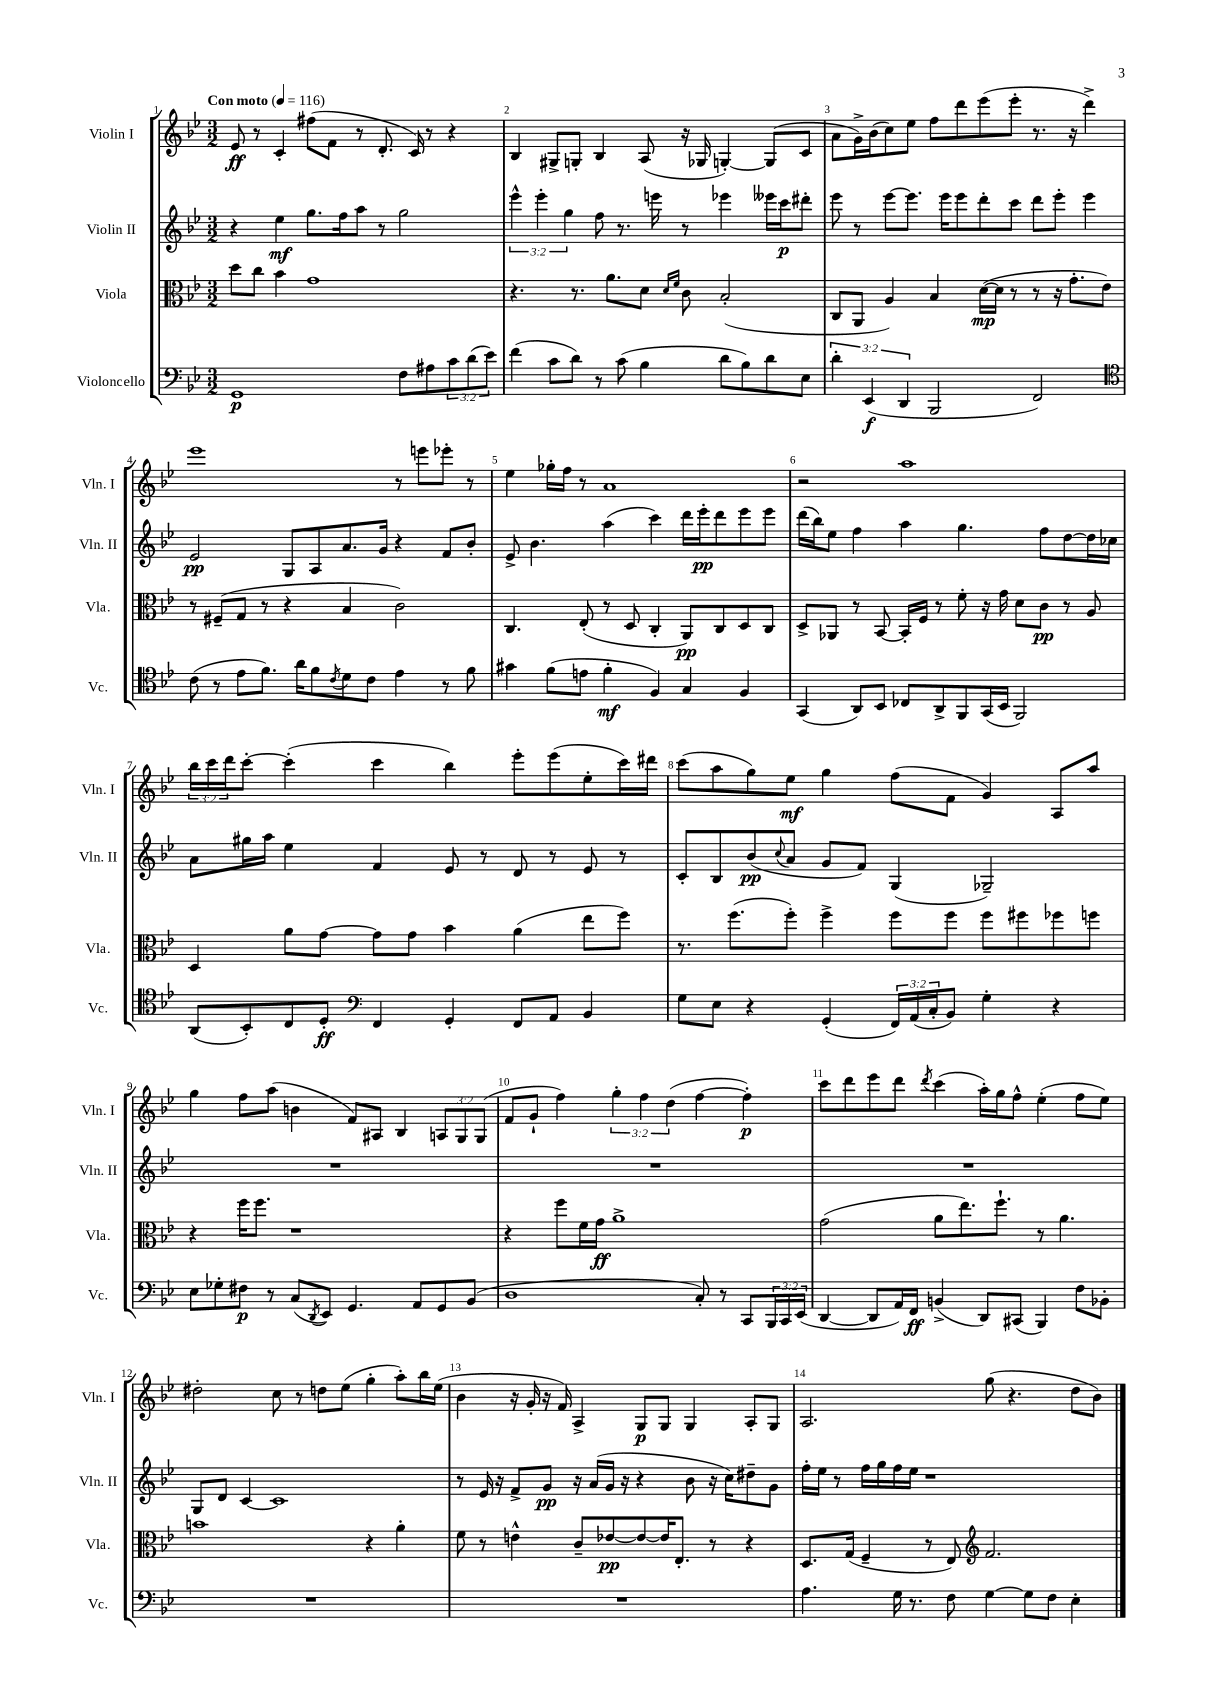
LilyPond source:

<<
\new StaffGroup <<
\new Staff = "s0" \with { instrumentName = "Violin I" shortInstrumentName = "Vln. I" } {
    \clef treble \key bes \major \numericTimeSignature \time 3/2 \override Staff.TupletNumber.text = #tuplet-number::calc-fraction-text \tempo "Con moto" 4 = 116
    ees'8\ff r8 c'4-. fis''8( f'8 r8 d'8.-. c'16) r8 r4 |
    bes4 gis8-> g8-. bes4 a8( r16 ges16 g4~-.) g8( c'8 |
    a'8 g'16->) bes'16( c''8) ees''8 f''8 d'''8 ees'''8( ees'''8-. r8. r16 d'''4->) |
    ees'''1 r8 e'''8 ees'''8-. r8 |
    ees''4 ges''16-. f''16 r8 a'1 |
    r2 a''1 |
    \tuplet 3/2 { bes''16 c'''16 d'''16 } c'''8~-. c'''4-.( c'''4 bes''4) ees'''8-. ees'''8( ees''8-. c'''16) dis'''16 |
    c'''8( a''8 g''8) ees''8\mf g''4 f''8( f'8 g'4) a8 a''8 |
    g''4 f''8 a''8( b'4 f'8) ais8 bes4 \tuplet 3/2 { a8 g8 g8( } |
    f'8 g'8-! f''4) \tuplet 3/2 { g''4-. f''4 d''4( } f''4~ f''4-.\p) |
    c'''8 d'''8 ees'''8 d'''8 \acciaccatura { d'''8 } c'''4( a''16-.) g''16 f''8-^ ees''4-.( f''8 ees''8) |
    dis''2-. c''8 r8 d''8 ees''8( g''4-. a''8-.) bes''16 ees''16( |
    bes'4 r16 g'16-. r16 f'16) a4-> g8\p g8 g4 a8-. g8 |
    a2. g''8( r4. d''8 bes'8) \bar "|." |
}
\new Staff = "s1" \with { instrumentName = "Violin II" shortInstrumentName = "Vln. II" } {
    \clef treble \key bes \major \numericTimeSignature \time 3/2 \override Staff.TupletNumber.text = #tuplet-number::calc-fraction-text
    r4 ees''4\mf g''8. f''16 a''8 r8 g''2 |
    \tuplet 3/2 { ees'''4-^ ees'''4-. g''4 } f''8 r8. e'''16 r8 ees'''4 eeses'''16 c'''16\p dis'''8-. |
    ees'''8 r8 ees'''8~ ees'''8. ees'''16 ees'''8 d'''8-. c'''8 d'''8 ees'''8-. ees'''4 |
    ees'2\pp g8 a8 a'8. g'16 r4 f'8 bes'8-. |
    ees'8-> bes'4. a''4( c'''4) d'''16 ees'''16-.\pp d'''8 ees'''8 ees'''8 |
    d'''16( bes''16) ees''8 f''4 a''4 g''4. f''8 d''8~ d''16 ces''16 |
    a'8 gis''16 a''16 ees''4 f'4 ees'8 r8 d'8 r8 ees'8 r8 |
    c'8-. bes8 bes'8\pp( \appoggiatura { c''8 } a'8 g'8 f'8) g4( ges2--) |
    R1. |
    R1. |
    R1. |
    g8 d'8 c'4~ c'1 |
    r8 ees'16 r16 f'8-> g'8\pp r16 a'16( g'16 r16 r4 bes'8 r16 c''16) dis''8-- g'8 |
    f''16-. ees''16 r8 f''16 g''16 f''16 ees''16 r1 \bar "|." |
}
\new Staff = "s2" \with { instrumentName = "Viola" shortInstrumentName = "Vla." } {
    \clef alto \key bes \major \numericTimeSignature \time 3/2
    d''8 c''8 bes'4 g'1 |
    r4. r8. a'8. d'8 \grace { d'16 f'16 } c'8 bes2-.( |
    c8 a,8 a4) bes4 d'16~\mp( d'16 r8 r8 r16 g'8.-. ees'8) |
    r8 fis8--( g8 r8 r4 bes4 c'2) |
    c4. ees8-.( r8 d8 c4-. a,8\pp) c8 d8 c8 |
    d8-> aes,8 r8 bes,8~ bes,16-. f16 r8 f'8-. r16 g'16 d'8 c'8\pp r8 a8 |
    d4 a'8 g'8~ g'8 g'8 bes'4 a'4( ees''8 f''8) |
    r8. f''8.( f''8-.) f''4-> f''8 f''8 f''8 fis''8 fes''8 f''8 |
    r4 f''16 f''8. r1 |
    r4 f''8 f'16 g'16\ff a'1-> |
    g'2( a'8 ees''8.) f''8.-! r8 a'4. |
    b'1 r4 a'4-. |
    f'8 r8 e'4-^ c'8-- ees'8~\pp ees'8~ ees'16 ees8.-. r8 r4 |
    d8. g16( f4-- r8 ees8) \clef treble f'2. \bar "|." |
}
\new Staff = "s3" \with { instrumentName = "Violoncello" shortInstrumentName = "Vc." } {
    \clef bass \key bes \major \numericTimeSignature \time 3/2 \override Staff.TupletNumber.text = #tuplet-number::calc-fraction-text
    g,1\p f8 ais8 \tuplet 3/2 { c'8 d'8( ees'8) } |
    f'4( c'8 d'8) r8 c'8( bes4 d'8 bes8) d'8 ees8 |
    \tuplet 3/2 { d'4-. ees,4\f( d,4 } bes,,2 f,2) |
    \clef tenor c'8( r8 ees'8 f'8.) a'16 f'8 \acciaccatura { c'8 } d'8 c'8 ees'4 r8 f'8 |
    gis'4 f'8( e'8 f'4-.\mf f4) g4 f4 |
    g,4( a,8) bes,8 ces8 a,8-> f,8 g,16( bes,16 f,2) |
    a,8( bes,8-.) c8 d8-.\ff \clef bass f,4 g,4-. f,8 a,8 bes,4 |
    g8 ees8 r4 g,4-.( \tuplet 3/2 { f,16) a,16( c16-. } bes,8) g4-. r4 |
    ees8 ges8-. fis8\p r8 c8( \acciaccatura { d,8 } ees,8) g,4. a,8 g,8 bes,8( |
    d1 c8-.) r8 c,8 \tuplet 3/2 { bes,,16 c,16 ees,16( } |
    d,4~ d,8 a,16) f,16\ff b,4->( d,8) cis,8( bes,,4) f8 bes,8-. |
    R1. |
    R1. |
    a4. g16 r8. f8 g4~ g8 f8 ees4-. \bar "|." |
}
>>
>>
\layout { \context { \Score \override BarNumber.break-visibility = ##(#f #t #t) barNumberVisibility = #all-bar-numbers-visible } }
